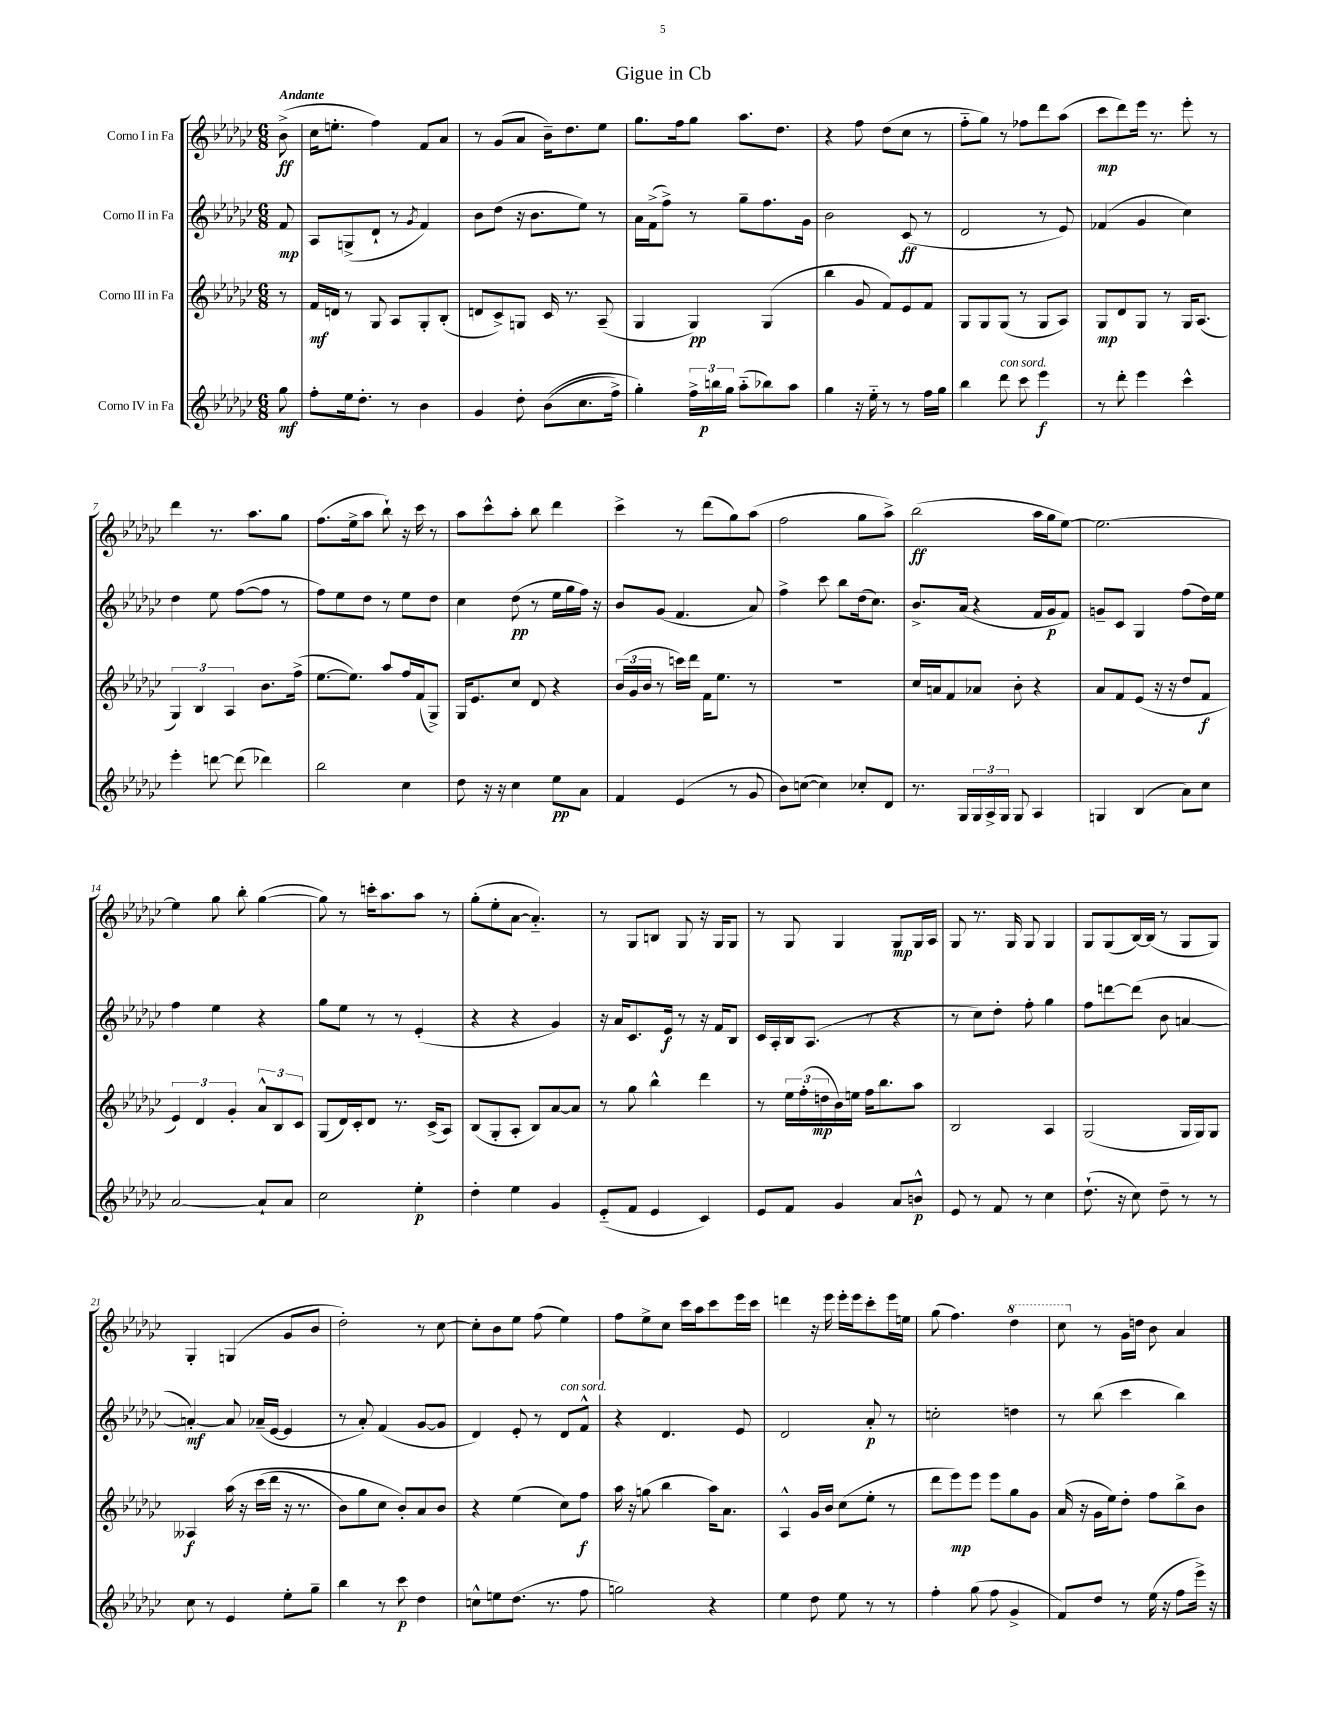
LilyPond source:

\header { title = "Gigue in Cb" }
<<
\new StaffGroup <<
\new Staff = "s0" \with { instrumentName = "Corno I in Fa" } {
    \clef treble \key ges \major \numericTimeSignature \time 6/8 \partial 8 \tempo "Andante"
    bes'8->\ff( |
    ces''16 e''8.-. f''4) f'8 aes'8 |
    r8 ges'8( aes'8 bes'16--) des''8. ees''8 |
    ges''8. f''16 ges''8 aes''8. des''8. |
    r4 f''8 des''8( ces''8 r8 |
    f''8-_ ges''8) r8 fes''8 des'''8 aes''8( |
    ces'''8\mp des'''8) ees'''16 r8. ees'''8-. r8 |
    des'''4 r8. aes''8. ges''8 |
    f''8.( ees''16-> aes''8 bes''8-!) r16 ces'''16 r8 |
    aes''8 ces'''8-^ aes''8-. bes''8 des'''4 |
    ces'''4-> r8 des'''8( ges''8) aes''8( |
    f''2 ges''8 aes''8->) |
    bes''2\ff( aes''16 ges''16 ees''8~) |
    ees''2.~ |
    ees''4 ges''8 bes''8-. ges''4~( |
    ges''8) r8 c'''16-. aes''8. aes''8 r8 |
    ges''8-.( ees''8-. aes'8~ aes'4.-_) |
    r8 ges8 b8 ges8 r16 ges16 ges8 |
    r8 ges8 ges4 ges8\mp ges16 aes16 |
    ges8 r8. ges16 ges8 ges4 |
    ges8 ges8( bes16~) bes16( r8 ges8 ges8) |
    ges4-. g4( ges'8 bes'8 |
    des''2-.) r8 ces''8~ |
    ces''8-. bes'8 ees''8 f''8( ees''4) |
    f''8 ees''8-> ces''8 ces'''16 aes''16 ces'''8 ees'''16 ces'''16 |
    d'''4 r16 ees'''16 ees'''16-. ees'''16 ces'''8-. ees'''16 e''16 |
    ges''8( f''4.) \ottava #1 des'''4 |
    ces'''8 \ottava #0 r8 ges'16 d''16 bes'8 aes'4 \bar "|." |
}
\new Staff = "s1" \with { instrumentName = "Corno II in Fa" } {
    \clef treble \key ges \major \numericTimeSignature \time 6/8 \partial 8
    f'8\mp |
    aes8 g8->( des'8-! r8 \acciaccatura { ges'8 } f'4) |
    bes'8 des''8( r16 bes'8. ees''8) r8 |
    aes'16 f'16->( f''8->) r8 ges''8-- f''8. ges'16 |
    bes'2 ces'8\ff( r8 |
    des'2 r8 ees'8) |
    fes'4( ges'4 ces''4) |
    des''4 ees''8 f''8~( f''8 r8 |
    f''8) ees''8 des''8 r8 ees''8 des''8 |
    ces''4 des''8\pp( r8 ees''16 ges''16 f''16) r16 |
    bes'8 ges'8( f'4. aes'8) |
    f''4-> ces'''8 bes''8 des''16( ces''8.) |
    bes'8.-> aes'16( r4 f'16 ges'16\p f'8) |
    g'8-- ces'8 ges4 f''8( des''16) ees''16 |
    f''4 ees''4 r4 |
    ges''8 ees''8 r8 r8 ees'4-.( |
    r4 r4 ges'4) |
    r16 aes'16 ces'8. ees'16\f r8 r16 f'16 bes8 |
    ces'16 aes16-. bes16 aes8.( r8 r4 |
    r8 ces''8) des''8-. f''8-. ges''4 |
    f''8 d'''8~ d'''8( bes'8 a'4~ |
    a'4~-.\mf) a'8 aes'16--( ees'16~ ees'4 |
    r8 aes'8-.) f'4( ges'8~ ges'8 |
    des'4) ees'8-. r8 des'8^\markup { \italic "con sord." } f'8-^ |
    r4 des'4. ees'8 |
    des'2 aes'8-.\p r8 |
    c''2-. d''4 |
    r8 bes''8( ces'''4 bes''4) \bar "|." |
}
\new Staff = "s2" \with { instrumentName = "Corno III in Fa" } {
    \clef treble \key ges \major \numericTimeSignature \time 6/8 \partial 8
    r8 |
    f'16\mf d'16 r8 ges8 aes8 ges8-. bes8-.( |
    d'8 ces'8->) g8 ces'16 r8. aes8--( |
    ges4 ges4\pp) ges4( |
    bes''4 ges'8 f'8) ees'8 f'8 |
    ges8 ges8 ges8( r8 ges8 aes8) |
    ges8\mp des'8 ges8 r8 ges16 aes8.( |
    \tuplet 3/2 { ges4) bes4 aes4 } bes'8. f''16->( |
    ees''8.~ ees''8.) aes''8 f''16 f'16( ges8->) |
    ges16 ees'8. ces''8 des'8 r4 |
    \tuplet 3/2 { bes'16( ges'16 bes'16 } r8 c'''16) des'''16 f'16 ees''8. r8 |
    R2. |
    ces''16 a'16 f'8 aes'8 bes'8-. r4 |
    aes'8 f'8 ees'8( r16 r16 des''8 f'8\f |
    \tuplet 3/2 { ees'4) des'4 ges'4-. } \tuplet 3/2 { aes'8-^ bes8 ces'8 } |
    ges8( des'16) ces'16-. des'8 r8. ces'16->( aes8) |
    bes8( ges8-. aes8-. bes8) aes'8~ aes'8 |
    r8 ges''8 bes''4-^ des'''4 |
    r8 \tuplet 3/2 { ees''16 f''16-.( d''16\mp } bes'16) e''16 f''16 bes''8. aes''8 |
    bes2 aes4 |
    ges2( ges16 ges16) ges8 |
    aeses4\f aes''16\( r16 ces'''16( des'''16 r16 r8. |
    bes'8) ges''8 ces''8 bes'8-.\) aes'8 bes'8 |
    r4 ees''4( ces''8) f''8\f |
    aes''16 r16 g''8( bes''4 aes''16) aes'8. |
    aes4-^ ges'16 bes'16 ces''8( ees''8-. r8 |
    des'''8 ees'''8\mp) ees'''8 ees'''8 ges''8 ges'8 |
    aes'16( r16 ges'16 ees''16) des''8-. f''8 bes''8-> bes'8 \bar "|." |
}
\new Staff = "s3" \with { instrumentName = "Corno IV in Fa" } {
    \clef treble \key ges \major \numericTimeSignature \time 6/8 \partial 8
    ges''8\mf |
    f''8-. ees''16 des''8.-. r8 bes'4 |
    ges'4 des''8-. bes'8(\( ces''8. f''16->) |
    ges''4-.\) \tuplet 3/2 { f''16-> b''16\p ges''16 } aes''8-_( bes''8) aes''8 |
    ges''4 r16 ees''16-_ r8 r8 f''16 ges''16 |
    bes''4 des'''8^\markup { \italic "con sord." } ces'''8 ees'''4\f |
    r8 des'''8-. ees'''4 ces'''4-^ |
    ees'''4-. d'''8~ d'''8( des'''4) |
    bes''2 ces''4 |
    des''8 r16 r16 ces''4 ees''8\pp aes'8 |
    f'4 ees'4( r8 ges'8 |
    bes'8) c''8~( c''4) ces''8-. des'8 |
    r8. ges16 \tuplet 3/2 { ges16 aes16-> ges16 } ges8 aes4 |
    g4 bes4( aes'8) ces''8 |
    aes'2~ aes'8-! aes'8 |
    ces''2 ees''4-.\p |
    des''4-. ees''4 ges'4 |
    ees'8-_( f'8 ees'4 ces'4) |
    ees'8 f'8 ges'4 aes'8 b'8-^\p |
    ees'8 r8 f'8 r8 ces''4 |
    des''8.-!( r16 ces''8) des''8-- r8 r8 |
    ces''8 r8 ees'4 ees''8-. ges''8-- |
    bes''4 r8 ces'''8\p des''4 |
    c''8-^ e''8 des''8.( r8. f''8 |
    g''2) r4 |
    ees''4 des''8 ees''8 r8 r8 |
    f''4-. ges''8( f''8 ges'4-> |
    f'8) des''8 r8 ees''16( r16 f''8 ees'''16->) r16 \bar "|." |
}
>>
>>
